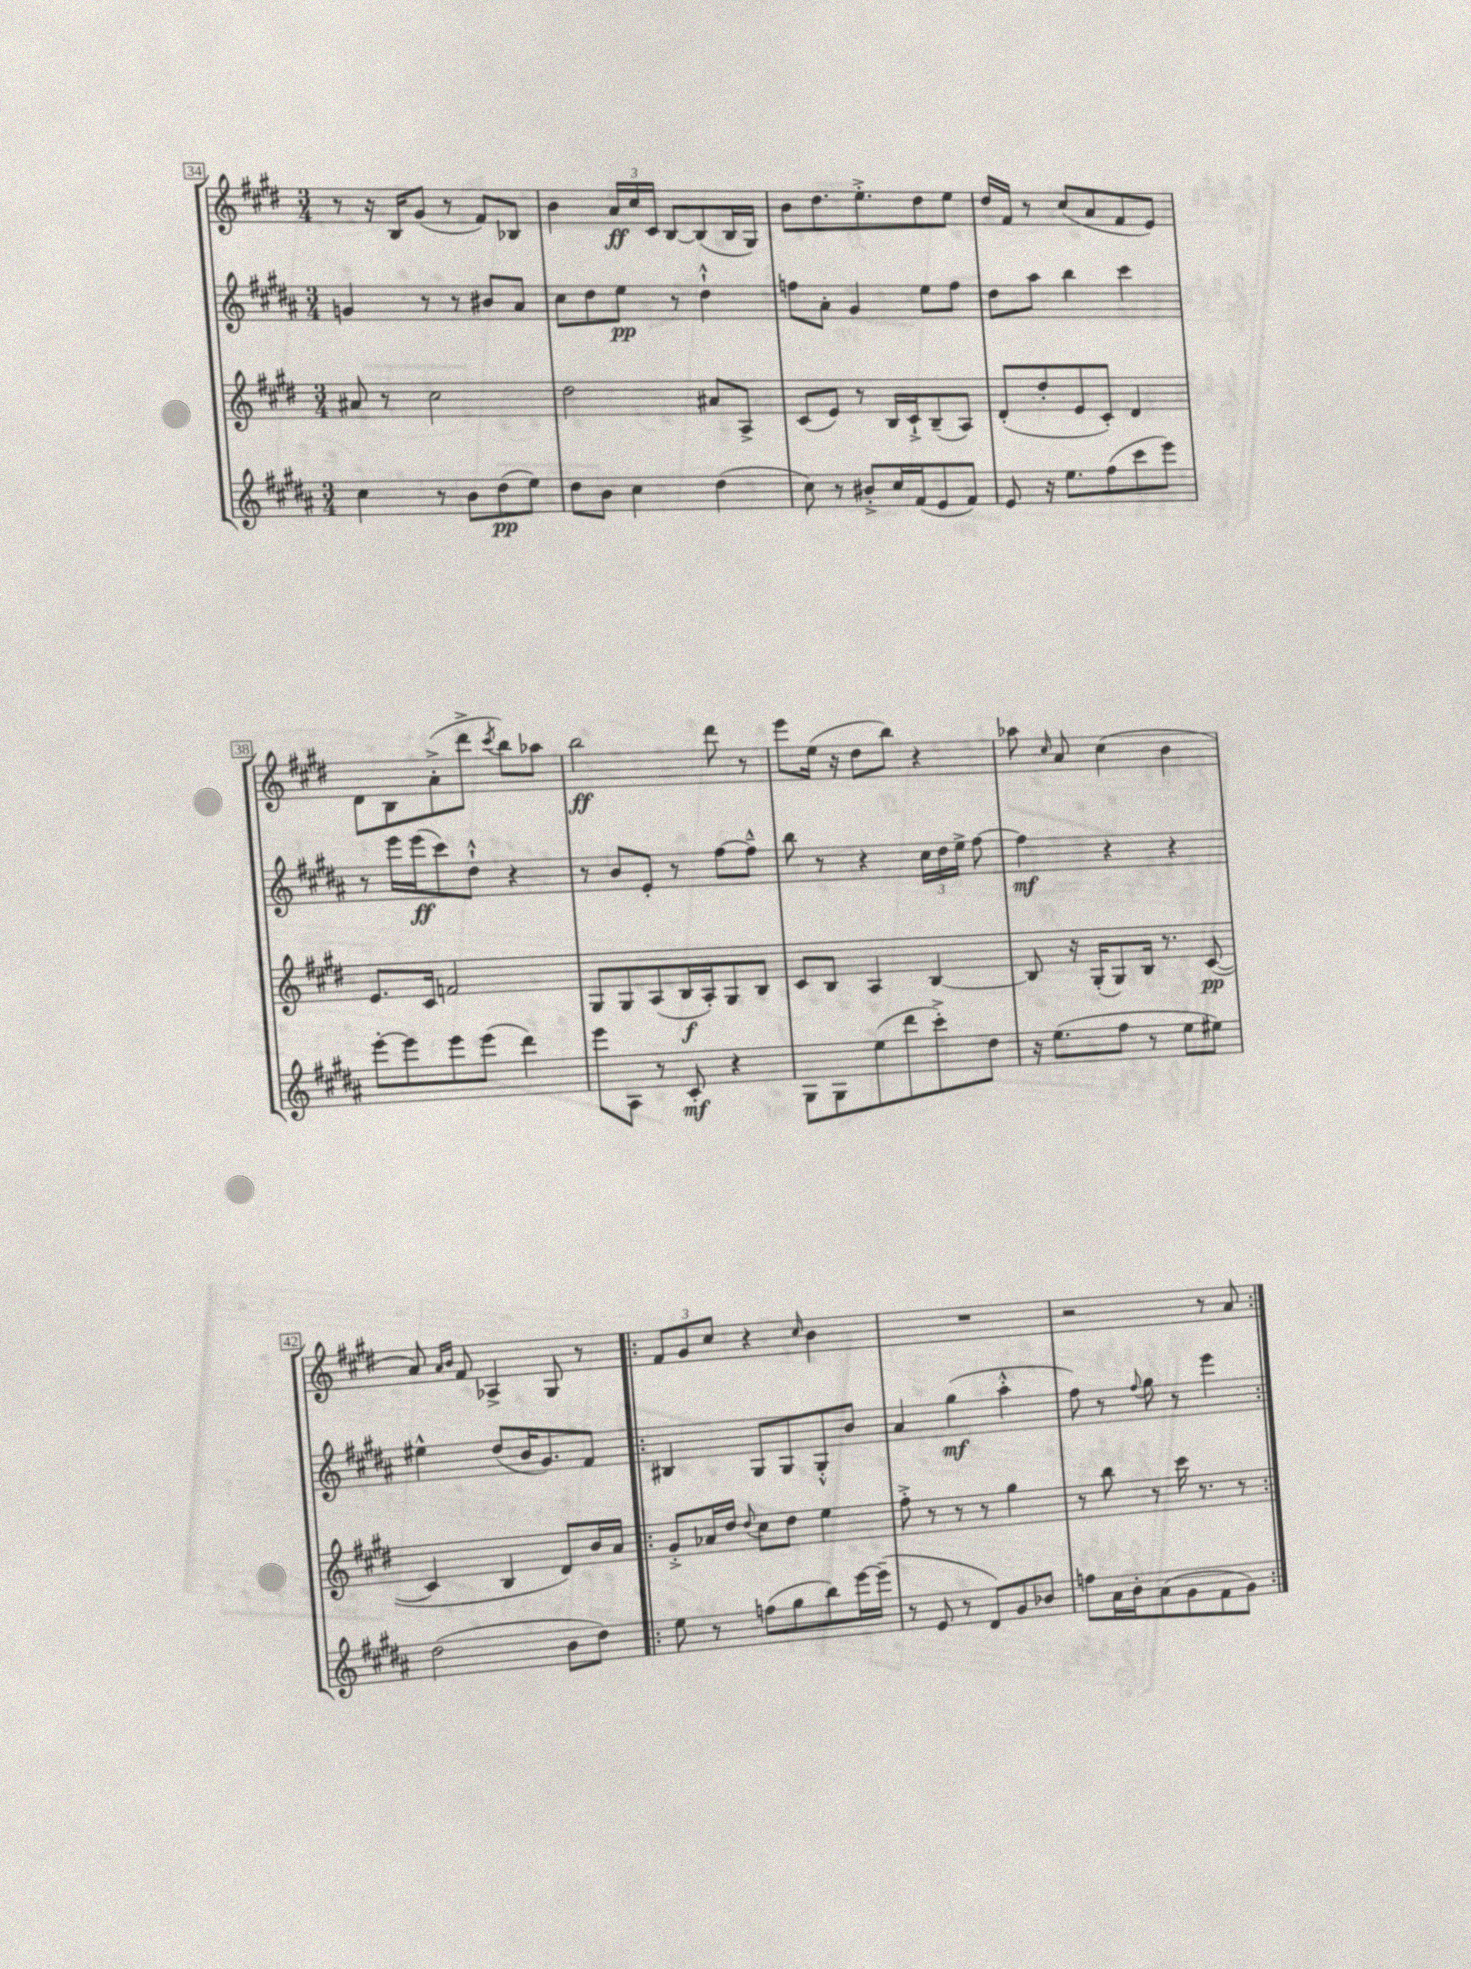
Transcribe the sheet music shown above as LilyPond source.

<<
\new StaffGroup <<
\new Staff = "s0" {
    \clef treble \key e \major \numericTimeSignature \time 3/4
    \autoBeamOff r8 r16 b16[ gis'8]( r8 fis'8[) bes8] |
    b'4 \tuplet 3/2 { a'16[\ff cis''16 cis'16] } b8[~ b8( b16 gis16]) |
    b'8[ dis''8. e''8.-.-> dis''8 e''8] |
    dis''16[ fis'16] r8 cis''8[( a'8 fis'8 e'8]) |
    dis'8[ b8 a'8-.->( dis'''8]-> \acciaccatura { cis'''8 } b''8[) aes''8] |
    b''2\ff dis'''8 r8 |
    e'''8[ e''16]( r16 dis''8[ b''8]) r4 |
    aes''8 \grace { cis''16 } a'8 cis''4( b'4 |
    a'8) \grace { a'16[ b'16] } fis'8 aes4-> gis8 r8 |
    \repeat volta 2 { \tuplet 3/2 { fis'8[ gis'8 cis''8] } r4 \grace { cis''16 } b'4 |
    R2. |
    r2 r8 a'8 | }
}
\new Staff = "s1" {
    \clef treble \key b \major \numericTimeSignature \time 3/4
    \autoBeamOff g'4 r8 r8 bis'8[ ais'8] |
    cis''8[ dis''8 e''8]\pp r8 dis''4-!-^ |
    f''8[ ais'8]-. gis'4 e''8[ f''8] |
    dis''8[ ais''8] b''4 cis'''4 |
    r8 e'''16[ e'''16\ff( cis'''8) dis''8]-!-^ r4 |
    r8 b'8[ e'8]-. r8 fis''8[~ fis''8]---^ |
    b''8 r8 r4 \tuplet 3/2 { cis''16[ dis''16 e''16]-> } fis''8~ |
    fis''4\mf r4 r4 |
    eis''4-^ dis''8[( b'16 gis'8.) fis'8] |
    \repeat volta 2 { bis4 gis8[ gis8 gis8-.-^ b'8] |
    ais'4 gis''4\mf( ais''4-.-^ |
    fis''8) r8 \appoggiatura { fis''8 } gis''8 r8 e'''4 | }
}
\new Staff = "s2" {
    \clef treble \key e \major \numericTimeSignature \time 3/4
    \autoBeamOff ais'8 r8 cis''2 |
    dis''2 ais'8[ a8]-> |
    cis'8[( e'8]) r8 b16[ cis'16-!-> b8--( a8]) |
    dis'8[-.( dis''8-. e'8 cis'8]-.) dis'4 |
    e'8.[ cis'16] f'2 |
    gis8[ gis8 a8( b16\f a16-.) gis8 b8] |
    cis'8[ b8] a4 b4~ |
    b8 r16 gis16[-.( gis8) b16] r8. cis'8~\pp( |
    cis'4 b4 dis'8[) b'16 a'16] |
    \repeat volta 2 { gis'8[-.-> aes'16 dis''16] \appoggiatura { dis''8 } cis''8[ dis''8] e''4 |
    fis''8-.-> r8 r8 r8 gis''4 |
    r8 b''8 r8 cis'''16 r8. r8 | }
}
\new Staff = "s3" {
    \clef treble \key b \major \numericTimeSignature \time 3/4
    \autoBeamOff cis''4 r8 b'8[ dis''8\pp( e''8]) |
    dis''8[ b'8] cis''4 dis''4( |
    cis''8) r8 bis'8[-.-> cis''16 fis'16( e'8 fis'8]) |
    e'8 r16 e''8.[ fis''8( cis'''8 e'''8]) |
    e'''8[~-. e'''8 e'''8 e'''8]( dis'''4) |
    e'''8[ ais8] r8 cis'8-.\mf r4 |
    gis8[ gis8 e''8( dis'''8 cis'''8-.->) dis''8] |
    r16 e''8.[( fis''8] r8 e''8[ eis''8]) |
    dis''2( b'8[ dis''8]) |
    \repeat volta 2 { e''8 r8 f''8[( gis''8 b''8) e'''16~ e'''16]--( |
    r8 e'8 r8 dis'8[) gis'8 bes'8] |
    f''8[ ais'16 b'16-. ais'8( gis'8 fis'8 gis'8]) | }
}
>>
>>
\layout { \context { \Score currentBarNumber = #34 \override BarNumber.stencil = #(make-stencil-boxer 0.1 0.3 ly:text-interface::print) } }
